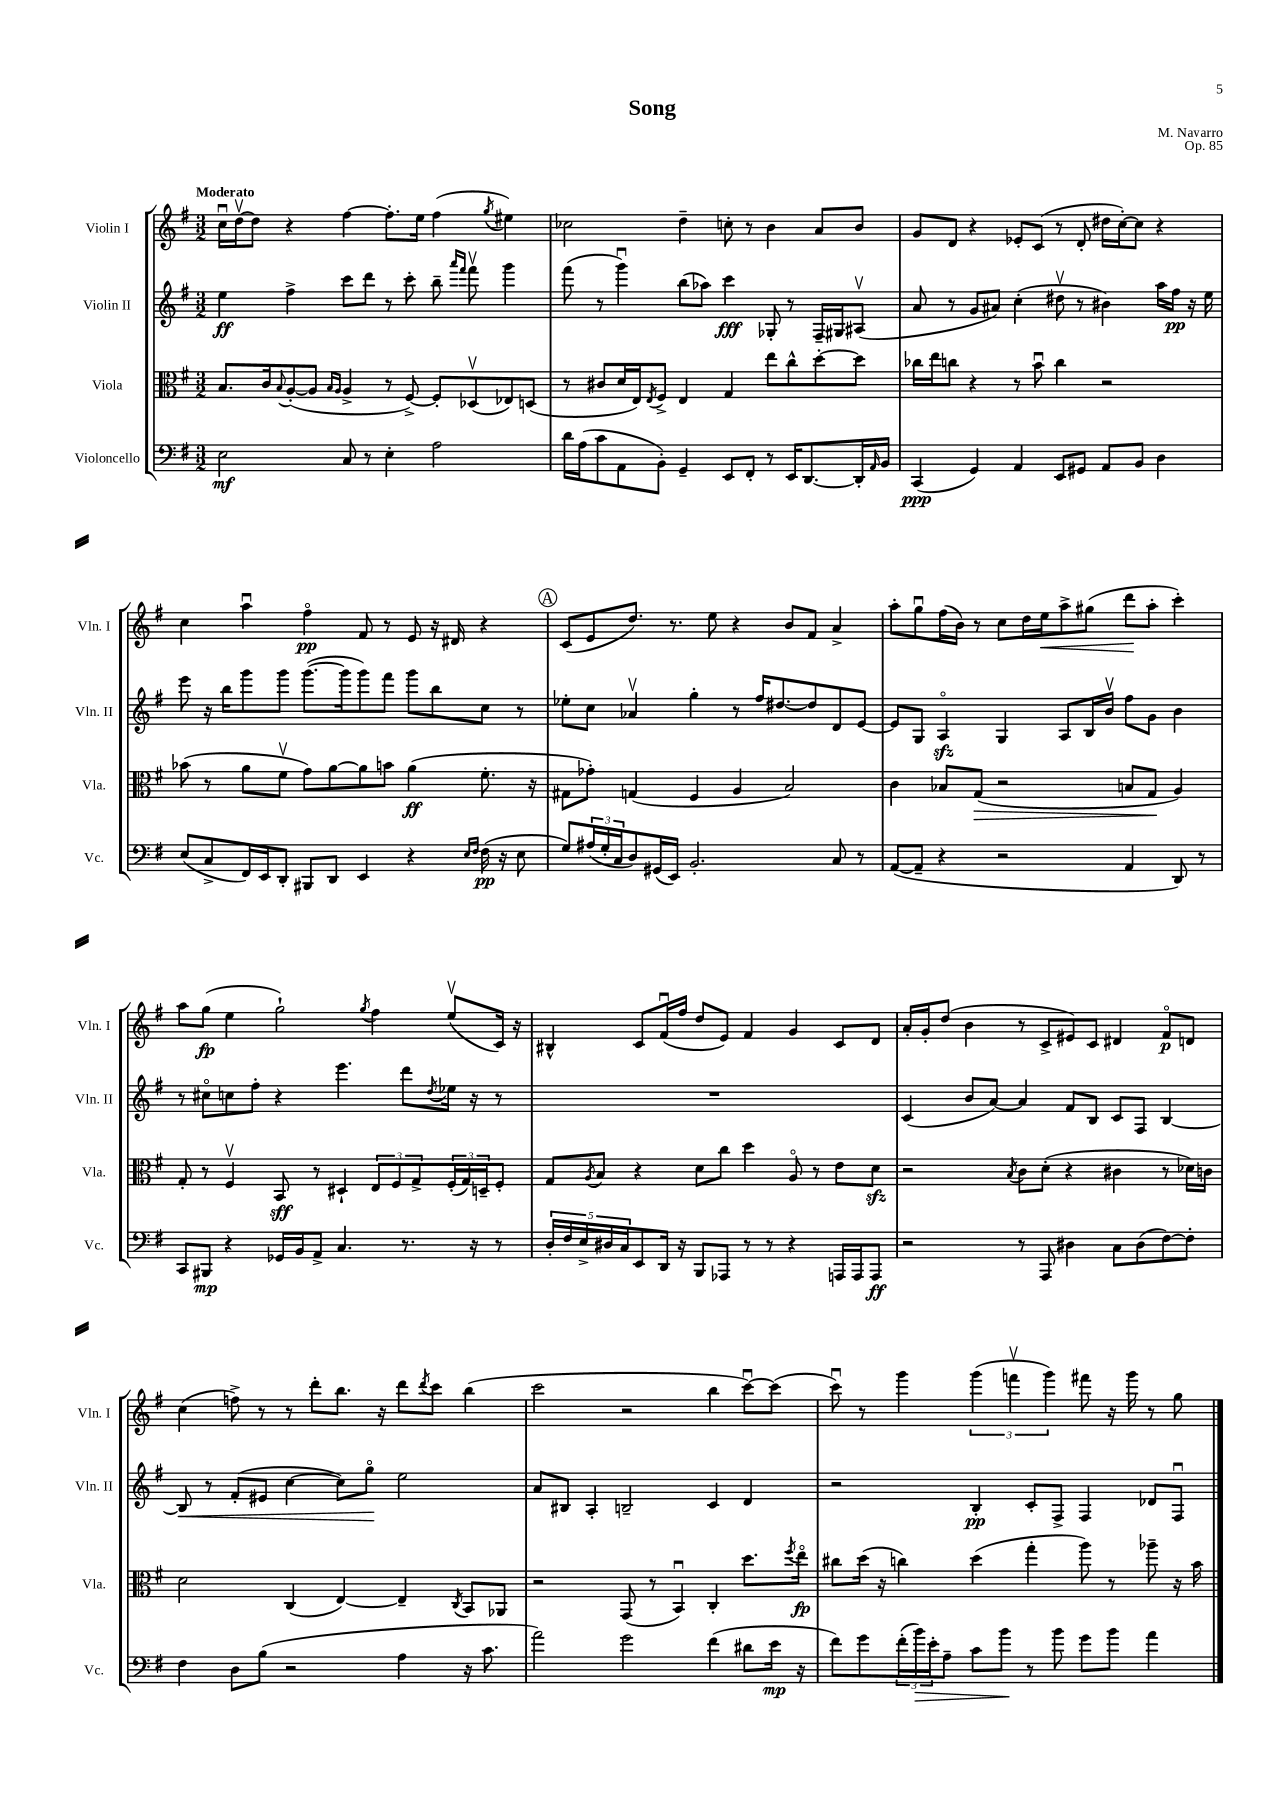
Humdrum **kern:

**kern	**dynam	**kern	**dynam	**kern	**dynam	**kern	**dynam
*part4	*part4	*part3	*part3	*part2	*part2	*part1	*part1
*staff4	*staff4	*staff3	*staff3	*staff2	*staff2	*staff1	*staff1
*I"Violoncello	*	*I"Viola	*	*I"Violin II	*	*I"Violin I	*
*I'Vc.	*	*I'Vla.	*	*I'Vln. II	*	*I'Vln. I	*
*clefF4	*	*clefC3	*	*clefG2	*	*clefG2	*
*k[f#]	*	*k[f#]	*	*k[f#]	*	*k[f#]	*
*M3/2	*	*M3/2	*	*M3/2	*	*M3/2	*
=1	=1	=1	=1	=1	=1	=1	=1
!	!	!	!	!	!	!LO:TX:a:B:t=Moderato	!
2E\	mf	8.B/L	.	4ee\	ff	16ccu\LL	.
.	.	.	.	.	.	[16ddv\J	.
.	.	.	.	.	.	8dd\J]	.
.	.	16c/k	.	.	.	.	.
.	.	8qqB/	.	.	.	.	.
.	.	([8A'/	.	4ff#^\	.	4r	.
.	.	8A/J]	.	.	.	.	.
.	.	16qqB/LL	.	.	.	.	.
.	.	16qqA/JJ	.	.	.	.	.
8C/	.	4A^/	.	8ccc\L	.	[4ff#\	.
8r	.	.	.	8ddd\J	.	.	.
4E'\	.	8r	.	8r	.	8.ff#'\L]	.
.	.	[8F#^/)	.	8ccc'\	.	.	.
.	.	.	.	.	.	16ee\Jk	.
2A\	.	8F#'/L]	.	8bb~\	.	(4ff#\	.
.	.	.	.	16qqaaa/LL	.	.	.
.	.	.	.	16qqfff#/JJ	.	.	.
.	.	(8D-Xv/	.	8fff#v\	.	.	.
.	.	.	.	.	.	8qgg/	.
.	.	8E-X/)	.	4ggg\	.	4ee#X\)	.
.	.	(8Dn/J	.	.	.	.	.
=2	=2	=2	=2	=2	=2	=2	=2
16d\LL	.	8r	.	(8fff#\	.	2cc-X\	.
(16A\J	.	.	.	.	.	.	.
8c\	.	8c#X/L	.	8r	.	.	.
8AA\	.	16d/L	.	4gggu\)	.	.	.
.	.	16E/J)	.	.	.	.	.
.	.	8qE/	.	.	.	.	.
8BB'\J)	.	8F#^/J	.	.	.	.	.
4GG~/	.	4E/	.	(8bb\L	.	4dd~\	.
.	.	.	.	8aa-X\J)	.	.	.
8EE/L	.	4G/	.	4ccc\	fff	8ccn'\	.
8FF#'/J	.	.	.	.	.	8r	.
8r	.	8ee\L	.	8G-X'/	.	4b\	.
16EE/KL	.	8cc^^\	.	8r	.	.	.
[8.DD/	.	.	.	.	.	.	.
.	.	[8dd'\	.	16F#~/LL	.	8a/L	.
.	.	.	.	16G#X/J	.	.	.
16DD'/L]	.	8dd\J]	.	(8A#Xv/J	.	8b/J	.
16qqAA/	.	.	.	.	.	.	.
16BB/JJ	.	.	.	.	.	.	.
=3	=3	=3	=3	=3	=3	=3	=3
(4CC/	ppp	16cc-X\LL	.	8a/	.	8g/L	.
.	.	16ee\J	.	.	.	.	.
.	.	8ccn\J	.	8r	.	8d/J	.
4GG/)	.	4r	.	8g/L	.	4r	.
.	.	.	.	8a#X/J)	.	.	.
4AA/	.	8r	.	(4cc'\	.	8e-X'/L	.
.	.	8bu\	.	.	.	(8c/J	.
8EE/L	.	4cc\	.	8dd#Xv\	.	8r	.
8GG#X/J	.	.	.	8r	.	8d'/	.
8AA/L	.	2r	.	4b#X\)	.	16dd#X\LL	.
.	.	.	.	.	.	[16cc'\J)	.
8BB/J	.	.	.	.	.	8cc\J]	.
4D\	.	.	.	16aa\LL	.	4r	.
.	.	.	.	16ff#\JJ	pp	.	.
.	.	.	.	16r	.	.	.
.	.	.	.	16ee\	.	.	.
!!LO:LB:g=z
=4	=4	=4	=4	=4	=4	=4	=4
(8E/L	.	(8b-X\	.	8eee\	.	4cc\	.
8C^/	.	8r	.	16r	.	.	.
.	.	.	.	16bb\KL	.	.	.
16FF#/L)	.	8a\L	.	8ggg\	.	4aau\	.
16EE/J	.	.	.	.	.	.	.
8DD'/J	.	8f#v\J	.	8ggg\J	.	.	.
8BBB#X/L	.	8g\L)	.	([8.ggg\L	.	4ff#\	pp
8DD/J	.	[8a\	.	.	.	.	.
.	.	.	.	16ggg\k]	.	.	.
4EE/	.	8a\]	.	8ggg\)	.	8f#/	.
.	.	8bn\J	.	8fff#\J	.	8r	.
4r	.	(4a\	ff	8ggg\L	.	8e/	.
.	.	.	.	8bb\	.	16r	.
.	.	.	.	.	.	16d#X/	.
16qqE/LL	.	.	.	.	.	.	.
16qqF#/JJ	.	.	.	.	.	.	.
(16F#\	pp	8.f#'\	.	8cc\J	.	4r	.
16r	.	.	.	.	.	.	.
8E\	.	.	.	8r	.	.	.
.	.	16r	.	.	.	.	.
!!LO:REH:place=s1:t=A
=5	=5	=5	=5	=5	=5	=5	=5
8G/L)	.	8G#X\L	.	8ee-X'\L	.	(8c/L	.
(24A#X/L	.	8g-X'\J)	.	8cc\J	.	8e/	.
24G'/	.	.	.	.	.	.	.
24C/J	.	.	.	.	.	.	.
8D/)	.	(4Gn/	.	4a-Xv/	.	8.dd/J)	.
(16GG#X/L	.	.	.	.	.	.	.
16EE/JJ)	.	.	.	.	.	8.r	.
2.BB'/	.	4F#/	.	4gg'\	.	.	.
.	.	.	.	.	.	8ee\	.
.	.	4A/	.	8r	.	4r	.
.	.	.	.	16ff#/KL	.	.	.
.	.	.	.	[8.dd#X/	.	.	.
.	.	2B/)	.	.	.	8b/L	.
.	.	.	.	8dd#/]	.	8f#/J	.
8C/	.	.	.	8d/	.	4a^/	.
8r	.	.	.	[8e/J	.	.	.
=6	=6	=6	=6	=6	=6	=6	=6
([8AA/L	.	4c\	.	8e/L]	.	8aa'\L	.
8AA~/J]	.	.	.	8G/J	.	8ggu\	.
4r	.	8B-X/L	.	4Azz/	.	(16ff#\L	.
.	.	.	.	.	.	16b\JJ)	.
!	!	!	!LO:HP:b	!	!	!	!
.	.	(8G/J	>	.	.	8r	.
2r	.	2r	.	4G/	.	8cc\L	.
.	.	.	.	.	.	16dd\L	.
!	!	!	!	!	!	!	!LO:HP:b
.	.	.	.	.	.	16ee\J	<
.	.	.	.	8A/L	.	8aa^\	.
.	.	.	.	16B/L	.	(8gg#X\J	.
.	.	.	.	16bv/JJ	.	.	.
4AA/	.	8Bn/L	.	8ff#\L	.	8ddd\L	.
.	.	8G/J	.	8g\J	.	8aa'\J	[
8DD/)	.	4A/)	]	4b\	.	4ccc'\)	.
8r	.	.	.	.	.	.	.
!!LO:LB:g=z
=7	=7	=7	=7	=7	=7	=7	=7
8CC/L	.	8G'/	.	8r	.	8aa\L	.
8BBB#X/J	mp	8r	.	8cc#X\L	.	(8gg\J	fp
4r	.	4F#v/	.	8ccn\	.	4ee\	.
.	.	.	.	8ff#'\J	.	.	.
16GG-X/LL	.	8BB/	sff	4r	.	2gg`\)	.
16BB/J	.	.	.	.	.	.	.
8AA^/J	.	8r	.	.	.	.	.
4.C/	.	4D#X`/	.	4.eee\	.	.	.
.	.	.	.	.	.	8qgg/	.
.	.	12E/L	.	.	.	4ff#\	.
.	.	12F#/	.	.	.	.	.
8.r	.	.	.	8ddd\L	.	.	.
.	.	12G^/	.	.	.	.	.
.	.	.	.	8qdd/	.	.	.
.	.	(24F#'/L	.	16ee-X\Jk	.	(8eev/L	.
.	.	24G/)	.	.	.	.	.
16r	.	.	.	16r	.	.	.
.	.	24Dn~/J	.	.	.	.	.
8r	.	8F#'/J	.	8r	.	16c/Jk)	.
.	.	.	.	.	.	16r	.
=8	=8	=8	=8	=8	=8	=8	=8
20D'/LL	.	8G/L	.	1.r	.	4B#X^^/	.
20F#/	.	.	.	.	.	.	.
20E^/	.	.	.	.	.	.	.
.	.	8qA/	.	.	.	.	.
.	.	8B/J	.	.	.	.	.
20D#X/	.	.	.	.	.	.	.
20C/J	.	.	.	.	.	.	.
8EE/	.	4r	.	.	.	8c/L	.
16DD/Jk	.	.	.	.	.	(16f#u/L	.
16r	.	.	.	.	.	16ff#/JJ	.
8BBB/L	.	8d\L	.	.	.	8dd/L	.
8AAA-X/J	.	8cc\J	.	.	.	8e/J)	.
8r	.	4dd\	.	.	.	4f#/	.
8r	.	.	.	.	.	.	.
4r	.	8A/	.	.	.	4g/	.
.	.	8r	.	.	.	.	.
16AAAn/LL	.	8e\L	.	.	.	8c/L	.
16AAA/J	.	.	.	.	.	.	.
8AAA/J	ff	8dzz\J	.	.	.	8d/J	.
=9	=9	=9	=9	=9	=9	=9	=9
2r	.	2r	.	(4c/	.	16a'/LL	.
.	.	.	.	.	.	16g'/J	.
.	.	.	.	.	.	(8dd/J	.
.	.	.	.	8b/L	.	4b\	.
.	.	.	.	[8a/J)	.	.	.
.	.	8qB/	.	.	.	.	.
8r	.	8c\L	.	4a/]	.	8r	.
8AAA/	.	(8d'\J	.	.	.	8c^/L	.
4D#X\	.	4r	.	8f#/L	.	8e#X/)	.
.	.	.	.	8B/J	.	8c/J	.
8C\L	.	4c#X\	.	8c/L	.	4d#X/	.
(8D#\	.	.	.	8F#/J	.	.	.
[8F#\)	.	8r	.	[4B/	.	8f#/L	p
8F#'\J]	.	16d-X\LL)	.	.	.	8dn/J	.
.	.	16cn\JJ	.	.	.	.	.
!!LO:LB:g=z
=10	=10	=10	=10	=10	=10	=10	=10
!	!	!	!	!	!LO:HP:b	!	!
4F#\	.	2d\	.	8B/]	<	(4cc\	.
.	.	.	.	8r	.	.	.
8D\L	.	.	.	(8f#'/L	.	8ffn^\)	.
(8B\J	.	.	.	8e#X/J	.	8r	.
2r	.	(4C/	.	[4cc\	.	8r	.
.	.	.	.	.	.	8ddd'\L	.
.	.	[4E/)	.	8cc\L])	.	8.bb\J	.
.	.	.	.	8gg\J	.	.	.
.	.	.	.	.	.	16r	.
4A\	.	4E~/]	.	2ee\	[	8ddd\L	.
.	.	.	.	.	.	8qddd/	.
.	.	.	.	.	.	8ccc\J	.
.	.	8qC/	.	.	.	.	.
16r	.	8BB/L	.	.	.	(4bb\	.
8.c\	.	.	.	.	.	.	.
.	.	8AA-X/J	.	.	.	.	.
=11	=11	=11	=11	=11	=11	=11	=11
2a\)	.	2r	.	8a/L	.	2ccc\	.
.	.	.	.	8B#X/J	.	.	.
.	.	.	.	4A'/	.	.	.
2g\	.	(8GG/	.	2Bn~/	.	2r	.
.	.	8r	.	.	.	.	.
.	.	4BBu/)	.	.	.	.	.
(4f#\	.	4C'/	.	4c/	.	4bb\	.
8d#X\L	.	8.dd\L	.	4d/	.	[8cccu\L)	.
16e\Jk	mp	.	.	.	.	(8ccc\J]	.
.	.	8qff#/	.	.	.	.	.
16r	.	16ee\Jk	fp	.	.	.	.
=12	=12	=12	=12	=12	=12	=12	=12
8f#\L)	.	8cc#X\L	.	2r	.	8cccu\)	.
8g\	.	(16dd\Jk	.	.	.	8r	.
.	.	16r	.	.	.	.	.
(24f#'\L	.	4ccn\)	.	.	.	4ggg\	.
!	!LO:HP:b	!	!	!	!	!	!
24b\)	>	.	.	.	.	.	.
24e'\J	.	.	.	.	.	.	.
8A~\J	.	.	.	.	.	.	.
8c\L	.	(4dd\	.	4B'/	pp	(6ggg\	.
8b\J	.	.	.	.	.	.	.
.	.	.	.	.	.	6fffnv\	.
8r	]	4gg'\	.	8c'/L	.	.	.
.	.	.	.	.	.	6ggg\)	.
8b\	.	.	.	8F#^/J	.	.	.
8g\L	.	8aa\)	.	4F#/	.	8fff#X\	.
8b\J	.	8r	.	.	.	16r	.
.	.	.	.	.	.	16ggg\	.
4a\	.	8aa-X~\	.	8d-X/L	.	8r	.
.	.	16r	.	8F#u/J	.	8gg\	.
.	.	16b\	.	.	.	.	.
==	==	==	==	==	==	==	==
*-	*-	*-	*-	*-	*-	*-	*-
